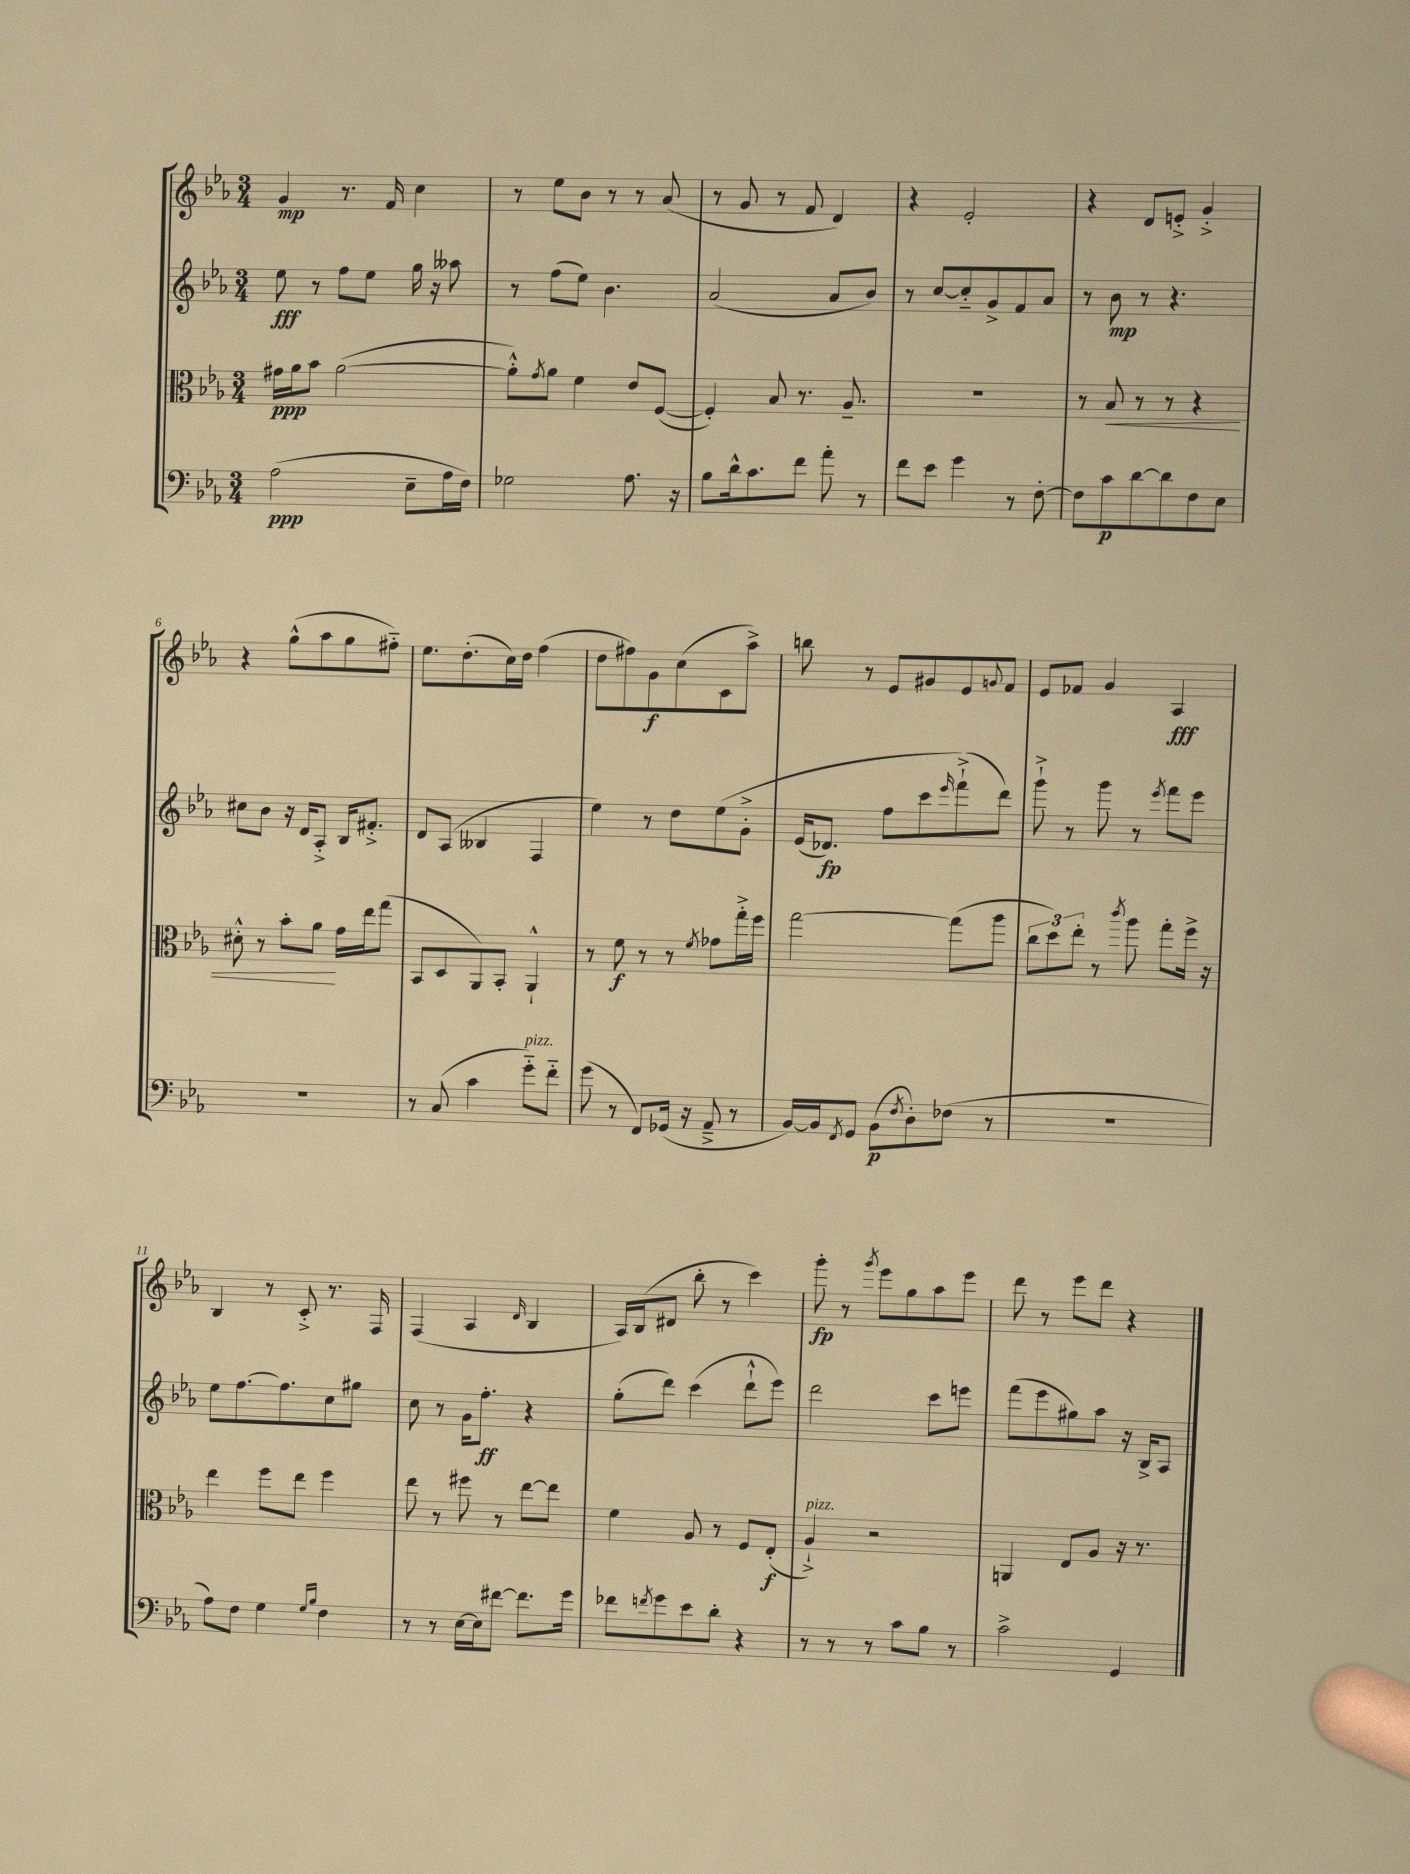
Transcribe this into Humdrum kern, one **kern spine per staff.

**kern	**kern	**kern	**kern
*staff4	*staff3	*staff2	*staff1
*clefF4	*clefC3	*clefG2	*clefG2
*k[b-e-a-]	*k[b-e-a-]	*k[b-e-a-]	*k[b-e-a-]
*M3/4	*M3/4	*M3/4	*M3/4
(2A-\	16g#\LL	8ee-\	4g/
.	16a-\J	.	.
.	8b-\J	8r	.
.	([2a-\	8ff\L	8.r
.	.	8ee-\J	.
.	.	.	16f/
8E-~\L	.	16gg\	4cc\
.	.	16r	.
16A-\L	.	8aa--\	.
16F\JJ)	.	.	.
=	=	=	=
2G-\	8a-'^^\]L)	8r	8r
.	8qg/	.	.
.	8a-\J	(8ff\L	8ee-\L
.	4f\	8ee-\J)	8b-\J
.	.	4.b-\	8r
8.A-\	8e-/L	.	8r
.	([8F/J	.	(8a-/
16r	.	.	.
=	=	=	=
8B-\L	4F'/])	(2a-/	8r
16d^^\k	.	.	8g/
8.c\	.	.	.
.	8B-/	.	8r
8f\J	8.r	.	8f/
8a-'\	.	8a-/L	4d/)
.	8.A-~/	.	.
8r	.	8b-/J)	.
=	=	=	=
8f\L	2.r	8r	4r
8e-\J	.	[8cc/L	.
4g\	.	8cc'~/]	2e-'/
.	.	8g^/	.
8r	.	8f/	.
[8F'\	.	8a-/J	.
=	=	=	=
8F\]L	8r	8r	4r
8c\	8B-/	8b-\	.
[8d\	8r	8r	8d/L
8d\]	8r	4.r	8e'^/J
8F\	4r	.	4g'^/
8E-\J	.	.	.
=	=	=	=
2.r	8d#'^^\	8cc#\L	4r
.	8r	8b-\J	.
.	8b-'\L	16r	(8gg^^\L
.	.	16d/LK	.
.	8a-\J	8A-'^/J	8aa-\
.	16g\LL	16B-/LK	8gg\
.	16ee-\J	8.f#'^/J	.
.	(8gg\J	.	8ff#'~\J)
=	=	=	=
8r	8BB-/L	8d/L	8.ee-\L
(8C/	8D/	(8A-/J	.
.	.	.	(8.dd'\
4c\	8AA-/)	4B--/	.
.	8BB-'/J	.	16cc\L)
.	.	.	16dd\JJ
8g'~\L)	4AA-`^^/	4F/	(4ff\
8f'~\J	.	.	.
=	=	=	=
(8g\	8r	4ee-\)	8dd\L
8r	8f\	.	8ff#\)
8FF/L)	8r	8r	8g\
(16GG-/Jk	8r	8dd\L	(8cc\
16r	.	.	.
.	8qf/	.	.
8AA-~^/	8g-\L	&(8ee-\	8c\
8r	16gg'^\L	8g'^\J	8aa-^\J)
.	16ff\JJ	.	.
=	=	=	=
[16BB-/LL)	[2gg\	(16e-/LK	8bb\
16BB-/]J	.	8.d-/J)	.
8qFF/	.	.	.
8GG/J	.	.	8r
(8BB-\L	.	8ff\L	8e-/L
8qF/	.	.	.
8D'\)	.	8ccc\	8g#/
.	.	16qqeee-/	.
(8F-\J	(8gg\]L	(8fff`^\&)	8e-/
.	.	.	8qqg/
8r	8aa-\J	8ddd\J)	8f/J
=	=	=	=
2.r	12cc\L	8ggg`^\	8e-/L
.	12dd\)	.	.
.	.	8r	8f-/J
.	12ee-'\J	.	.
.	8r	8ggg\	4g/
.	8qccc/	.	.
.	8aa-\	8r	.
.	.	8qeee-/	.
.	8gg'\L	8fff\L	4A-/
.	16ff^\Jk	8eee-\J	.
.	16r	.	.
=	=	=	=
8A-\L)	4ee-\	8ee-\L	4B-/
8F\J	.	[8.ff\	.
4G\	8ff\L	.	8r
.	.	8.ff\]	.
.	8ee-\J	.	8c'^/
16qqG/LL	.	.	.
16qqB-/JJ	.	.	.
4F\	4ff\	8cc\	8.r
.	.	8gg#\J	.
.	.	.	16F/
=	=	=	=
8r	8ee-\	8cc\	(4F/
8r	8r	8r	.
[16E-\LL	8ff#\	16g\LK	4A-/
16E-\]J	.	8.ff'\J	.
[8f#\J	8r	.	.
.	.	.	16qqd/
8.f#\]L	[8ee-\L	4r	4B-/
.	8ee-\]J	.	.
16g\Jk	.	.	.
=	=	=	=
8f-\L	4f\	(8gg'\L	16A-/LL)
.	.	.	(16B-/J
8qf/	.	.	.
8g\	.	8ddd\J)	8d#/J
8e-\	8A-/	(4ccc\	8bb-'\
8d'\J	8r	.	8r
4r	8F/L	8ddd`^^\L	4ccc\)
.	(8E-'/J	8eee-\J)	.
=	=	=	=
8r	4A-`^/)	2ddd\	8ggg'\
8r	.	.	8r
.	.	.	8qggg/
8r	2r	.	8eee-\L
8c\L	.	.	8gg\
8B-\J	.	8ccc\L	8aa-\
8r	.	8eee\J	8eee-\J
=	=	=	=
2c^\	4AA/	(8fff\L	8ddd\
.	.	8eee-\	8r
.	8E-/L	8gg#\)	8eee-\L
.	8A-/J	8aa-\J	8ddd\J
4GG/	16r	16r	4r
.	8.r	16B-^/LK	.
.	.	8A-/J	.
==	==	==	==
*-	*-	*-	*-
